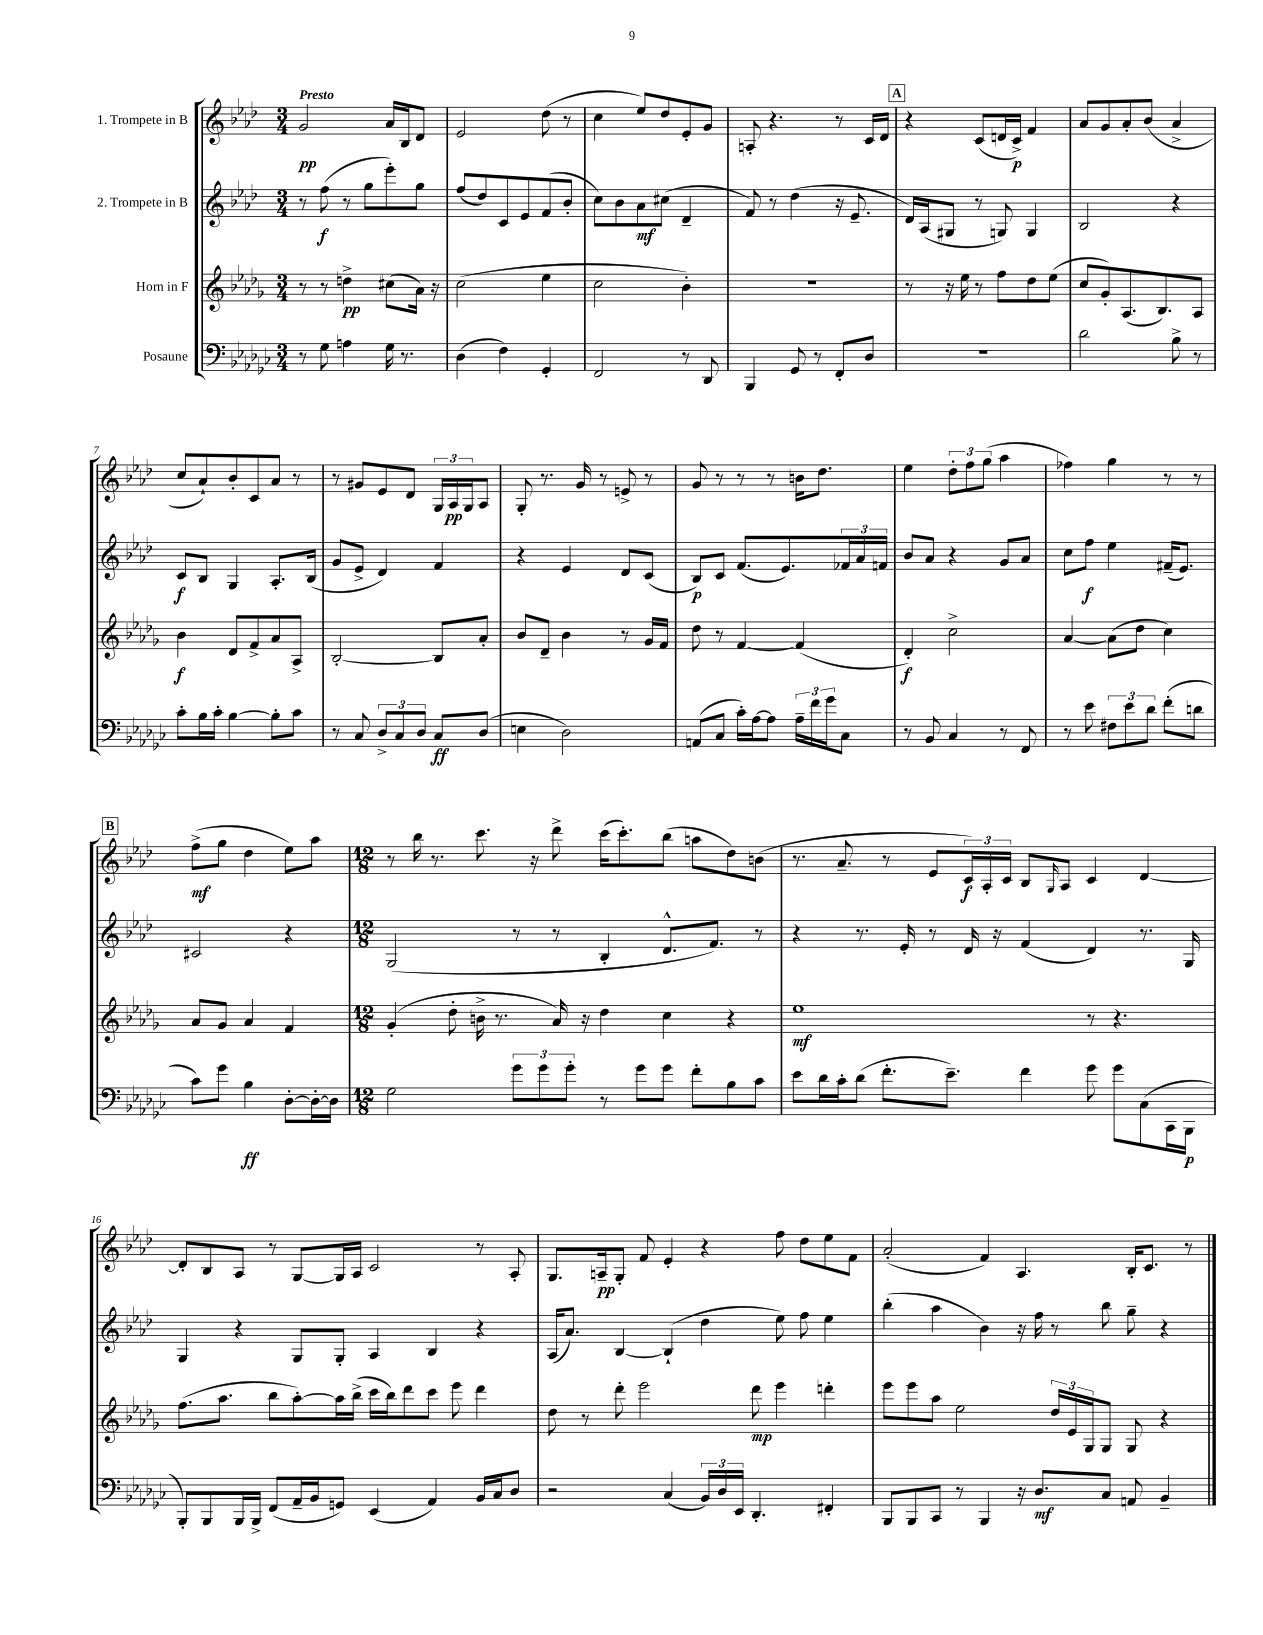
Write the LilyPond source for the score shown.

<<
\new StaffGroup <<
\new Staff = "s0" \with { instrumentName = "1. Trompete in B" } {
    \clef treble \key aes \major \numericTimeSignature \time 3/4 \tempo "Presto"
    g'2\pp aes'16 bes16 des'8 |
    ees'2 des''8( r8 |
    c''4 ees''8) des''8 ees'8-. g'8 |
    a8-. r4. r8 c'16 des'16 |
    \mark \markup { \box "A" } r4 c'8( d'16 c'16->\p) f'4 |
    aes'8 g'8 aes'8-. bes'8( aes'4-> |
    c''8 aes'8-!) bes'8-. c'8 aes'8 r8 |
    r8 gis'8 ees'8 des'8 \tuplet 3/2 { g16 aes16\pp g16 } aes8 |
    g8-. r8. g'16 r8 e'8-> r8 |
    g'8 r8 r8 r8 b'16 des''8. |
    ees''4 \tuplet 3/2 { des''8-. f''8 g''8( } aes''4 |
    fes''4) g''4 r8 r8 |
    \mark \markup { \box "B" } f''8->\mf( g''8 des''4 ees''8) aes''8 |
    \numericTimeSignature \time 12/8 r8 bes''16 r8. c'''8. r16 des'''8-> c'''16( c'''8.-.) bes''8( a''8 des''8) b'8( |
    r8. aes'8.-- r8 ees'8 \tuplet 3/2 { c'16\f) aes16-. c'16 } bes8 \grace { g16 } aes8 c'4 des'4~ |
    des'8-. bes8 aes8 r8 g8~ g16 aes16 c'2 r8 aes8-. |
    g8. a16--\pp g8-. f'8 ees'4-. r4 f''8 des''8 ees''8 f'8 |
    aes'2-.( f'4) aes4. bes16-. c'8. r8 \bar "|." |
}
\new Staff = "s1" \with { instrumentName = "2. Trompete in B" } {
    \clef treble \key aes \major \numericTimeSignature \time 3/4
    r8 f''8\f( r8 g''8 ees'''8-.) g''8 |
    f''8( des''8) c'8 ees'8 f'8( bes'8-. |
    c''8) bes'8 aes'8\mf cis''8( des'4-- |
    f'8) r8 des''4( r16 ees'8.-- |
    \mark \markup { \box "A" } des'16) aes16( gis8 r8 g8) g4 |
    bes2 r4 |
    c'8\f bes8 g4 aes8.-. bes16( |
    g'8 ees'8-> des'4) f'4 |
    r4 ees'4 des'8 c'8( |
    bes8\p) c'8 f'8.( ees'8.) \tuplet 3/2 { fes'16 aes'16 f'16 } |
    bes'8 aes'8 r4 g'8 aes'8 |
    c''8 f''8\f ees''4 fis'16--( ees'8.) |
    \mark \markup { \box "B" } cis'2 r4 |
    \numericTimeSignature \time 12/8 g2( r8 r8 bes4-. des'8.-^ f'8.) r8 |
    r4 r8. ees'16-. r8 des'16 r16 f'4( des'4) r8. g16 |
    g4 r4 g8 g8-. aes4 bes4 r4 |
    aes16( aes'8.) bes4~ bes4-!( des''4 ees''8) f''8 ees''4 |
    bes''4-.( aes''4 bes'4) r16 f''16 r8 bes''8 g''8-- r4 \bar "|." |
}
\new Staff = "s2" \with { instrumentName = "Horn in F" } {
    \clef treble \key des \major \numericTimeSignature \time 3/4
    r8 r8 d''4->\pp cis''8( aes'16) r16 |
    c''2( ees''4 |
    c''2 bes'4-.) |
    R2. |
    \mark \markup { \box "A" } r8 r16 ees''16 r8 f''8 des''8 ees''8( |
    c''8 ges'8-.) aes8.( bes8.) aes8 |
    bes'4\f des'8 f'8-> aes'8 aes8-> |
    bes2~-. bes8 aes'8-. |
    bes'8 des'8-- bes'4 r8 ges'16 f'16 |
    des''8 r8 f'4~ f'4( |
    des'4-.\f) c''2-> |
    aes'4~ aes'8( des''8 c''4) |
    \mark \markup { \box "B" } aes'8 ges'8 aes'4 f'4 |
    \numericTimeSignature \time 12/8 ges'4-.( des''8-. b'16-> r8. aes'16) r16 des''4 c''4 r4 |
    ees''1\mf r8 r4. |
    f''8.( aes''8. bes''8 aes''8~-.) aes''16 bes''16->( c'''16 bes''16) des'''8 c'''8 ees'''8 des'''4 |
    des''8 r8 des'''8-. ees'''2 des'''8\mp ees'''4 d'''4-. |
    ees'''8 ees'''8 aes''8 ees''2 \tuplet 3/2 { des''16 ees'16 ges16 } ges8 ges8 r4 \bar "|." |
}
\new Staff = "s3" \with { instrumentName = "Posaune" } {
    \clef bass \key ges \major \numericTimeSignature \time 3/4
    r8 ges8 a4 ges16 r8. |
    des4( f4) ges,4-. |
    f,2 r8 des,8 |
    bes,,4 ges,8 r8 f,8-. des8 |
    \mark \markup { \box "A" } R2. |
    des'2 bes8-> r8 |
    ces'8-. bes16 ces'16-. bes4~ bes8-. ces'8 |
    r8 ces8 \tuplet 3/2 { des8-> ces8 des8 } ces8\ff des8( |
    e4 des2) |
    a,8( ces8 ces'16-.) aes16~ aes8 \tuplet 3/2 { aes16-- f'16 ges'16 } ces8 |
    r8 bes,8 ces4 r8 f,8 |
    r8 ees'8 \tuplet 3/2 { fis8 ees'8 des'8 } f'8-.( d'8 |
    \mark \markup { \box "B" } ces'8) ges'8 bes4\ff des8~-. des16~-. des16 |
    \numericTimeSignature \time 12/8 ges2 \tuplet 3/2 { ges'8 ges'8 ges'8-. } r8 ges'8 ges'8 f'8-. bes8 ces'8 |
    ees'8 des'16 ces'16-. des'8( f'8.-. ees'8.--) f'4 ges'8 ges'8 ces8( ces,16 bes,,16\p |
    bes,,8-.) bes,,8 bes,,16 bes,,16-> f,8( aes,16-- bes,16 g,8) ees,4( aes,4) bes,16 ces16 des8 |
    r2 ces4( \tuplet 3/2 { bes,16) des16 ees,16 } des,4.-. fis,4-. |
    bes,,8 bes,,8 ces,8 r8 bes,,4 r16 des8.\mf ces8 a,8 bes,4-- \bar "|." |
}
>>
>>
